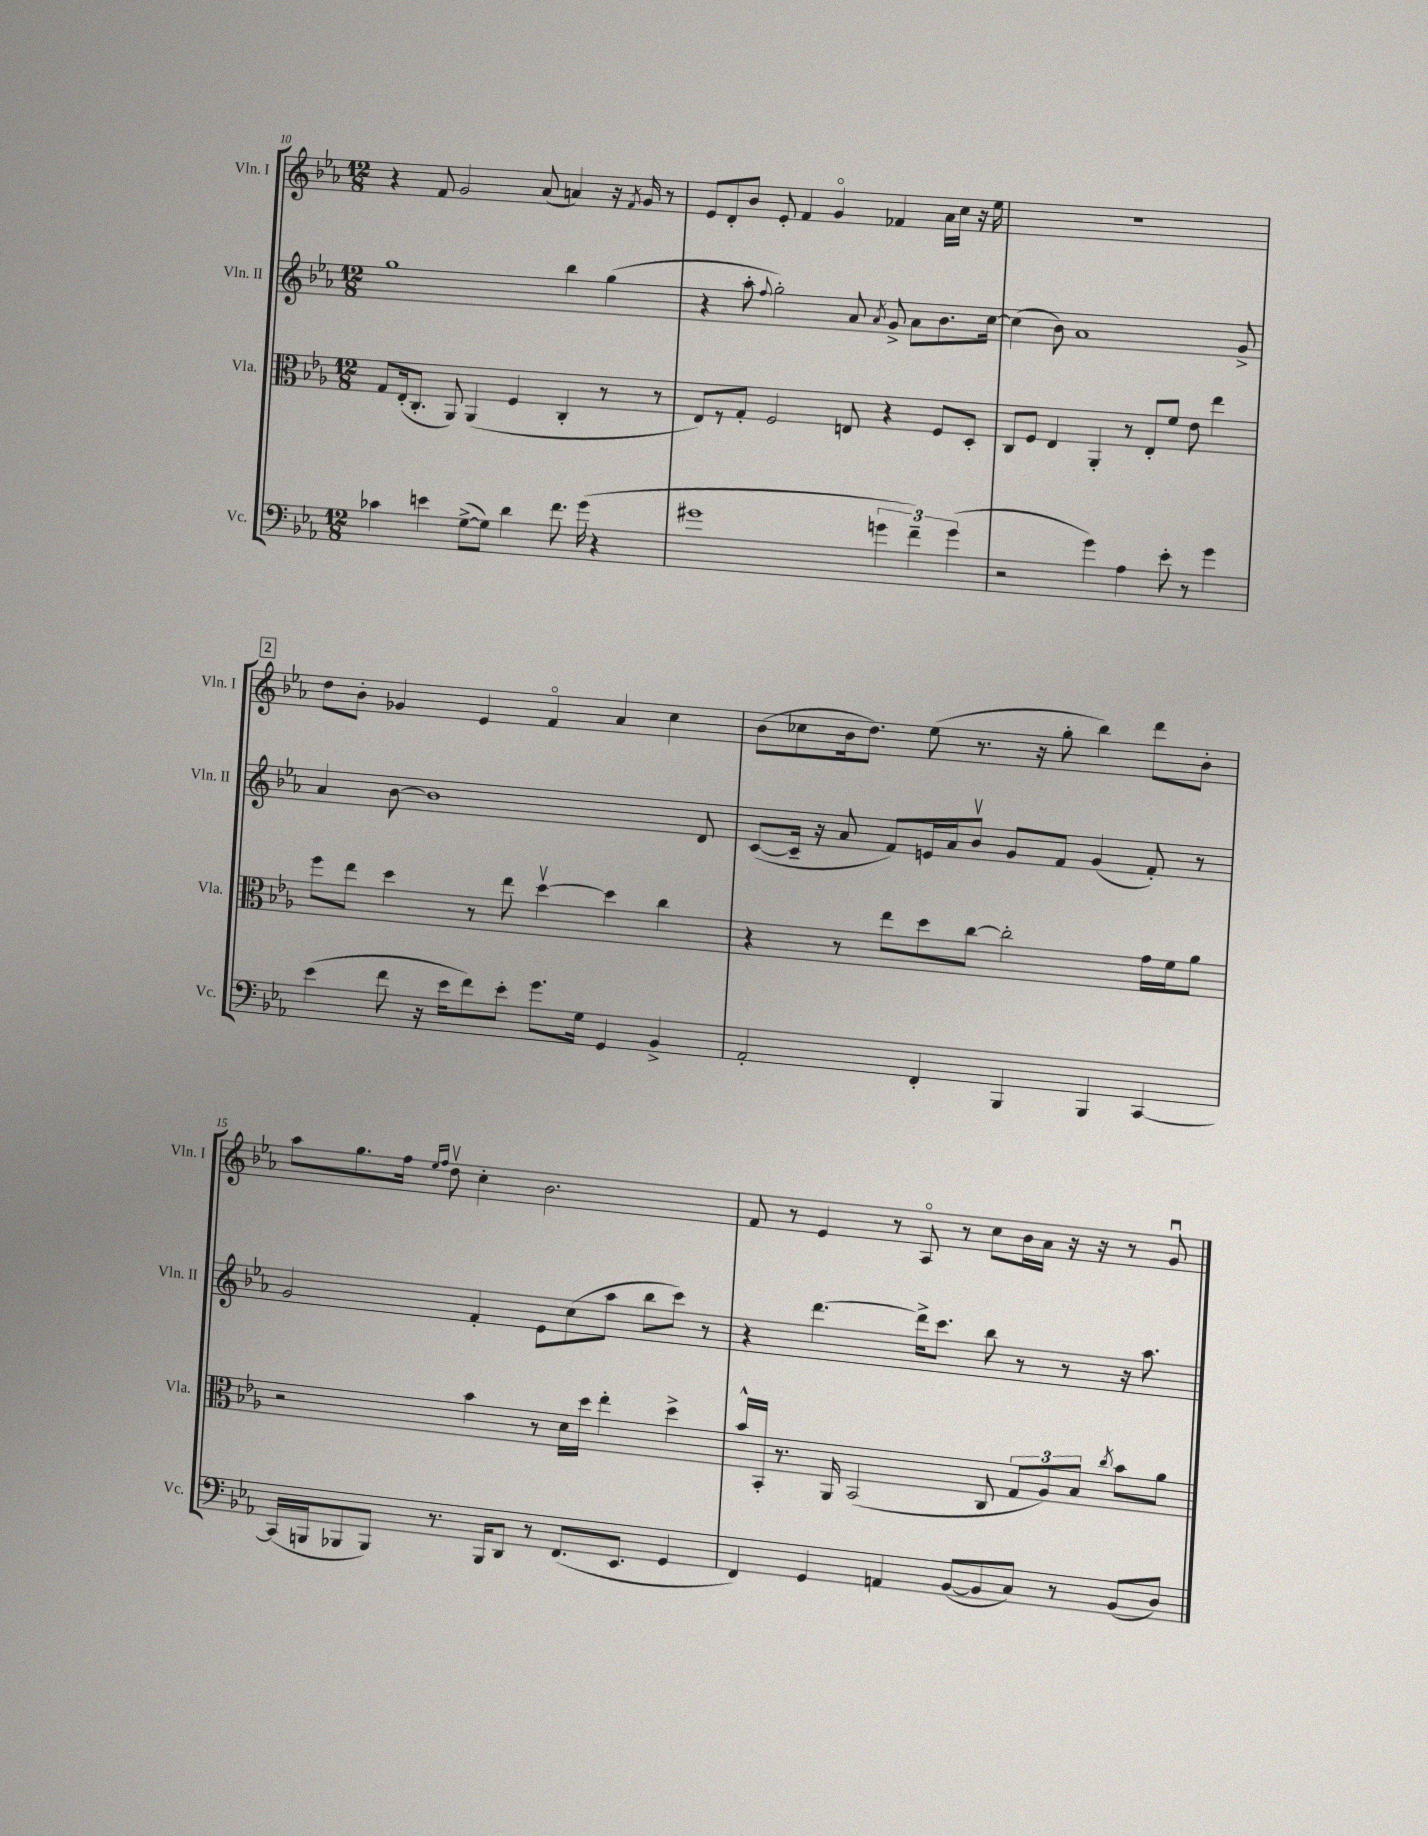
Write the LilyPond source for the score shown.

<<
\new StaffGroup <<
\new Staff = "s0" \with { instrumentName = "Vln. I" shortInstrumentName = "Vln. I" } {
    \clef treble \key ees \major \numericTimeSignature \time 12/8
    \autoBeamOff r4 f'8 g'2 aes'8( a'4) r16 \acciaccatura { f'8 } g'16 r8 |
    ees'8[ d'8-. bes'8] ees'8-. f'4 g'4\flageolet fes'4 aes'16[ c''16] r16 ees''16 |
    R1. |
    \mark \markup { \box "2" } d''8[ bes'8]-. ges'4 ees'4 f'4\flageolet aes'4 c''4 |
    bes'8[( ces''8 bes'16 d''8.]) ees''8( r8. r16 g''8-. bes''4) d'''8[ bes'8]-. |
    aes''8[ g''8. f''16] \grace { ees''16[ f''16] } d''8\upbow c''4-. bes'2. |
    f'8 r8 ees'4 r8 aes8\flageolet r8 c''8[ bes'16 aes'16] r16 r16 r8 g'8\downbow \bar "|." |
}
\new Staff = "s1" \with { instrumentName = "Vln. II" shortInstrumentName = "Vln. II" } {
    \clef treble \key ees \major \numericTimeSignature \time 12/8
    \autoBeamOff g''1 bes''4 g''4( |
    r4 aes''8-. \appoggiatura { f''8 } g''2-.) aes'8 \acciaccatura { aes'8 } g'8-> aes'8[ bes'8. c''16]~ |
    c''4( bes'8) aes'1 g'8-> |
    \mark \markup { \box "2" } aes'4 bes'8~ bes'1 d'8 |
    c'8[~( c'16]-- r16 aes'8 f'8[) e'16 aes'16 bes'8]\upbow g'8[ f'8] g'4( f'8-.) r8 |
    g'2 f'4-. ees'8[ c''8( aes''8] bes''8[ c'''8]) r8 |
    r4 d'''4.~ d'''16[-> c'''8.] bes''8 r8 r8 r16 aes''8. \bar "|." |
}
\new Staff = "s2" \with { instrumentName = "Vla." shortInstrumentName = "Vla." } {
    \clef alto \key ees \major \numericTimeSignature \time 12/8
    \autoBeamOff g8[ ees16-.( c8.]-. aes,8) aes,4( f4 c4-. r8 r8 |
    ees8[) r8 g8]-. f2 e8 r4 f8[ d8]-. |
    c8[ f8] ees4 aes,4-. r8 ees8[-. f'8] ees'8 ees''4 |
    \mark \markup { \box "2" } f''8[ ees''8] d''4 r8 ees''8 d''4~\upbow d''4 c''4 |
    r4 r8 ees''8[ d''8 c''8]~ c''2-. g'16[ f'16 aes'8] |
    r2 bes'4 r8 d'16[ d''16] ees''4-. d''4-> |
    bes'16[-^ bes,16]-. r8. aes,16 bes,2( c8 \tuplet 3/2 { g8[ aes8) bes8] } \acciaccatura { c''8 } bes'8[ aes'8] \bar "|." |
}
\new Staff = "s3" \with { instrumentName = "Vc." shortInstrumentName = "Vc." } {
    \clef bass \key ees \major \numericTimeSignature \time 12/8
    \autoBeamOff ces'4 e'4 g8[~->( g8]) d'4 f'8. g'16( r4 |
    gis'1 \tuplet 3/2 { g'4 f'4--) g'4( } |
    r2 g'4) aes4 ees'8-. r8 g'4 |
    \mark \markup { \box "2" } ees'4( f'8 r16 ees'16[ f'8) ees'8]-. g'8.[ g16] g,4 bes,4-> |
    aes,2-. f,4-. bes,,4 bes,,4 c,4~ |
    c,16[( b,,16 bes,,8 bes,,8]) r8. bes,,16[ d,8] r8 f,8.[( ees,8.] g,4 |
    f,4) g,4 a,4 bes,8[~( bes,8 c8]) r8 bes,8[( d8]) \bar "|." |
}
>>
>>
\layout { \context { \Score currentBarNumber = #10 } }
